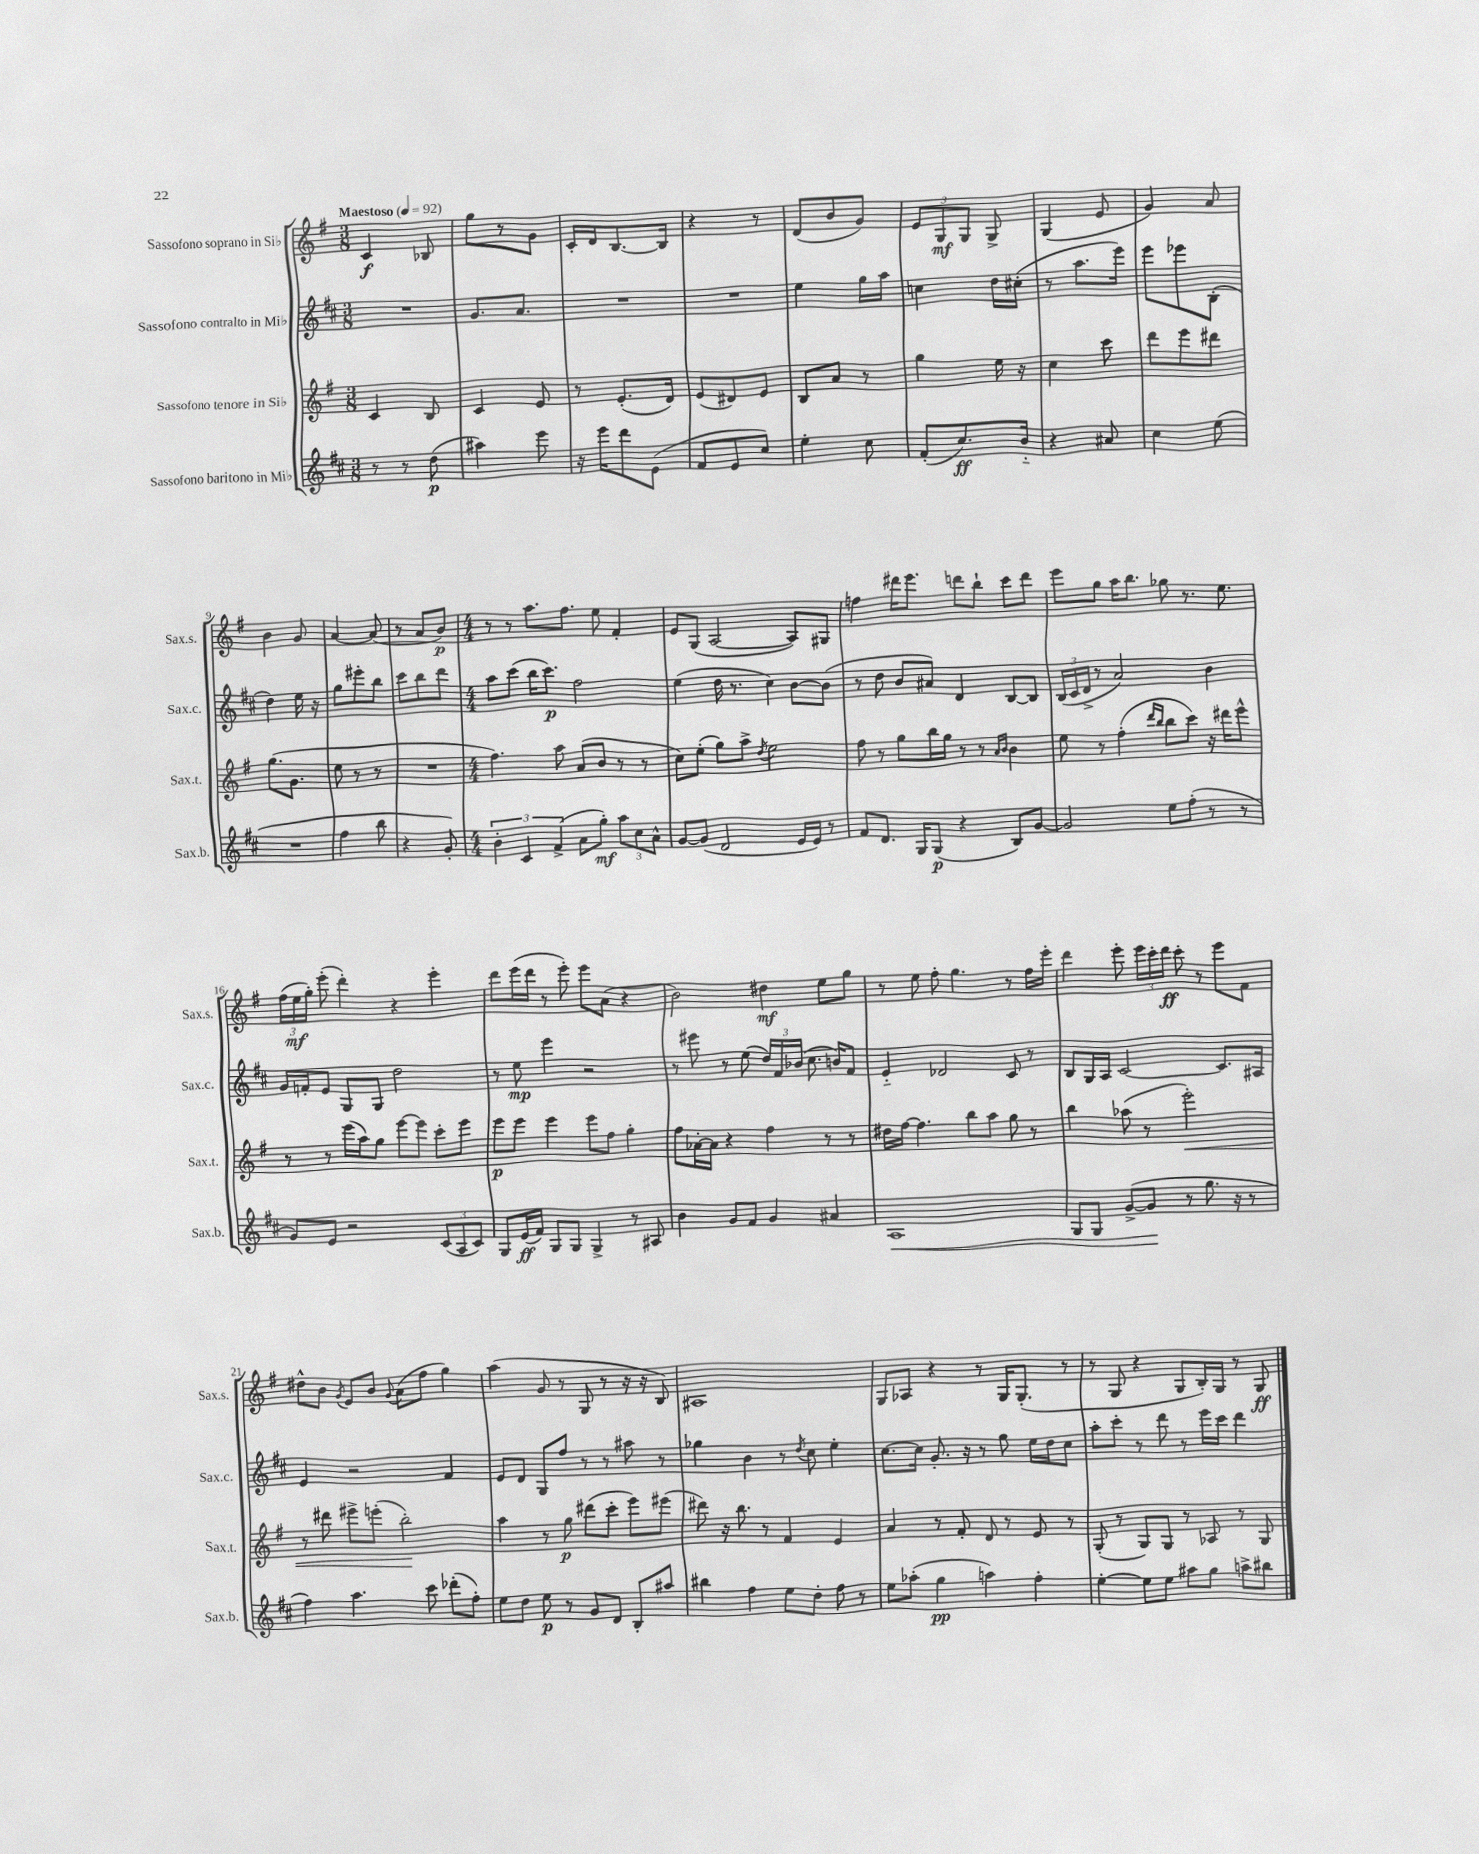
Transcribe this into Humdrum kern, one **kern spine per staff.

**kern	**dynam	**kern	**dynam	**kern	**dynam	**kern	**dynam
*part4	*part4	*part3	*part3	*part2	*part2	*part1	*part1
*staff4	*staff4	*staff3	*staff3	*staff2	*staff2	*staff1	*staff1
*I"Sassofono baritono in Mi♭	*	*I"Sassofono tenore in Si♭	*	*I"Sassofono contralto in Mi♭	*	*I"Sassofono soprano in Si♭	*
*I'Sax.b.	*	*I'Sax.t.	*	*I'Sax.c.	*	*I'Sax.s.	*
*clefG2	*	*clefG2	*	*clefG2	*	*clefG2	*
*k[f#c#]	*	*k[f#]	*	*k[f#c#]	*	*k[f#]	*
*M3/8	*	*M3/8	*	*M3/8	*	*M3/8	*
*MM92	*	*MM92	*	*MM92	*	*MM92	*
=1	=1	=1	=1	=1	=1	=1	=1
!	!	!	!	!	!	!LO:TX:a:B:t=Maestoso	!
8r	.	4c/	.	4.r	.	4c/	f
8r	.	.	.	.	.	.	.
(8dd\	p	8B/	.	.	.	8B-X/	.
=2	=2	=2	=2	=2	=2	=2	=2
4aa#X\)	.	4c/	.	8.g/L	.	8gg\L	.
.	.	.	.	.	.	8r	.
.	.	.	.	8.a/J	.	.	.
8eee\	.	8e/	.	.	.	8g\J	.
=3	=3	=3	=3	=3	=3	=3	=3
16r	.	8r	.	4.r	.	16c'/LL	.
16eee\KL	.	.	.	.	.	16d/J	.
8ddd\	.	(8.e'/L	.	.	.	[8.B/	.
(8e\J	.	.	.	.	.	.	.
.	.	16d/Jk)	.	.	.	16B/Jk]	.
=4	=4	=4	=4	=4	=4	=4	=4
8f#/L	.	(8e/L	.	4.r	.	4r	.
8e/	.	8d#X/)	.	.	.	.	.
8cc#/J)	.	8e/J	.	.	.	8r	.
=5	=5	=5	=5	=5	=5	=5	=5
4ee'\	.	8B/L	.	4ee\	.	(8d/L	.
.	.	8a/J	.	.	.	8b/	.
8cc#\	.	8r	.	16gg\LL	.	8g/J)	.
.	.	.	.	16aa\JJ	.	.	.
=6	=6	=6	=6	=6	=6	=6	=6
(8f#'/L	.	4gg\	.	4ccn\	.	12e/L	.
.	.	.	.	.	.	12G/	mf
8.cc#/)	ff	.	.	.	.	.	.
.	.	.	.	.	.	12G/J	.
.	.	16ee\	.	16dd\LL	.	8G^/	.
16b/Jk	.	16r	.	(16cc#X'\JJ	.	.	.
=7	=7	=7	=7	=7	=7	=7	=7
4r	.	4cc\	.	8r	.	(4G/	.
.	.	.	.	8.aa\L	.	.	.
8a#X/	.	8ccc\	.	.	.	8e/	.
.	.	.	.	16eee\Jk)	.	.	.
=8	=8	=8	=8	=8	=8	=8	=8
4cc#\	.	8ddd\L	.	8eee\L	.	4g/)	.
.	.	8eee\	.	8eee-X\	.	.	.
(8ee\	.	8ddd#X\J	.	(8B'\J	.	8a/	.
!!LO:LB:g=z
=9	=9	=9	=9	=9	=9	=9	=9
4.r	.	(8.gg\L	.	4dd\)	.	4b\	.
.	.	8.g\J	.	.	.	.	.
.	.	.	.	16ee\	.	8g/	.
.	.	.	.	16r	.	.	.
=10	=10	=10	=10	=10	=10	=10	=10
4ff#\	.	8ee\	.	8gg\L	.	[4a/	.
.	.	8r	.	8eee#X'\	.	.	.
8bb\	.	8r	.	8bb\J	.	(8a/]	.
=11	=11	=11	=11	=11	=11	=11	=11
4r	.	4.r	.	8ccc#\L	.	8r	.
.	.	.	.	8bb\	.	8a/L	.
8g'/)	.	.	.	8ddd\J	.	8b/J)	p
=12	=12	=12	=12	=12	=12	=12	=12
*M4/4	*	*M4/4	*	*M4/4	*	*M4/4	*
6b'\	.	4.ff#\)	.	8aa\L	.	8r	.
.	.	.	.	(8ccc#\J	.	8r	.
6c#/	.	.	.	.	.	.	.
.	.	.	.	16bb\KL	.	8.aa\L	.
.	.	.	.	8.ccc#\J)	p	.	.
(6f#^/	.	.	.	.	.	.	.
.	.	8aa\	.	.	.	.	.
.	.	.	.	.	.	8.ff#\J	.
8a\L	.	(8a/L	.	2ff#\	.	.	.
8gg'\J)	mf	8b/J	.	.	.	8ee\	.
12aa\L	.	8r	.	.	.	4f#'/	.
12cc#\	.	.	.	.	.	.	.
.	.	8r	.	.	.	.	.
12a^^\J	.	.	.	.	.	.	.
=13	=13	=13	=13	=13	=13	=13	=13
[8g/L	.	8cc\L)	.	(4ee\	.	8e/L	.
(8g/J]	.	(8ee'\J	.	.	.	(8G/J	.
2d/	.	8gg\L)	.	16dd\	.	[2A/	.
.	.	.	.	8.r	.	.	.
.	.	8aa^\J	.	.	.	.	.
.	.	8qdd/	.	.	.	.	.
.	.	2ee\	.	4cc#\)	.	.	.
16e/LL	.	.	.	[8b\L	.	8A/L])	.
16e/JJ)	.	.	.	.	.	.	.
8r	.	.	.	(8b\J]	.	8G#X/J	.
=14	=14	=14	=14	=14	=14	=14	=14
8f#/L	.	8ff#\	.	8r	.	4ffn\	.
8.d/J	.	8r	.	8dd\	.	.	.
.	.	8gg\L	.	8b/L	.	16ddd#X\KL	.
16G/KL	.	.	.	.	.	8.eee\J	.
(8G/J	p	16bb\L	.	8a#X/J)	.	.	.
.	.	16gg\JJ	.	.	.	.	.
4r	.	8r	.	4d/	.	8dddn\L	.
.	.	8r	.	.	.	8bb`\J	.
.	.	16qqa/LL	.	.	.	.	.
.	.	16qqb/JJ	.	.	.	.	.
8B/L)	.	4b\	.	[8B/L	.	8ccc\L	.
[8g/J	.	.	.	8B/J]	.	8ddd\J	.
=15	=15	=15	=15	=15	=15	=15	=15
2g/]	.	8ee\	.	(24B/LL	.	8eee\L	.
.	.	.	.	24c#/	.	.	.
.	.	.	.	24d^/JJ	.	.	.
.	.	8r	.	8r	.	8gg\J	.
.	.	(4ff#'\	.	2a/)	.	16aa\KL	.
.	.	.	.	.	.	8.bb\J	.
.	.	16qqddd/LL	.	.	.	.	.
.	.	16qqbb/JJ	.	.	.	.	.
8ee\L	.	8bb\L	.	.	.	8gg-X\	.
(8ff#'\J	.	8ccc\J)	.	.	.	8.r	.
8r	.	16r	.	4b\	.	.	.
.	.	16ddd#X\KL	.	.	.	8.ee\	.
8r	.	8eee^^\J	.	.	.	.	.
!!LO:LB:g=z
=16	=16	=16	=16	=16	=16	=16	=16
8g/L)	.	8r	.	16g/LL	.	(24ff#\LL	.
.	.	.	.	.	.	24ee\	mf
.	.	.	.	16fn'/J	.	.	.
.	.	.	.	.	.	24gg'\JJ)	.
8e/J	.	8r	.	8e/J	.	(8eee'\	.
2r	.	(16eee\LL	.	8G/L	.	4ddd'\)	.
.	.	16aa\J)	.	.	.	.	.
.	.	8gg\J	.	8G/J	.	.	.
.	.	[8eee\L	.	2dd\	.	4r	.
.	.	8eee\J]	.	.	.	.	.
(12c#/L	.	8ccc'\L	.	.	.	4eee'\	.
12A/	.	.	.	.	.	.	.
.	.	8eee\J	.	.	.	.	.
12c#/J)	.	.	.	.	.	.	.
=17	=17	=17	=17	=17	=17	=17	=17
8G/L	.	8eee\L	p	8r	.	8ddd\L	.
(16e/L	ff	8eee\J	.	8ee\	mp	(16eee\L	.
16f#/JJ)	.	.	.	.	.	16ddd\JJ	.
8G/L	.	4eee\	.	4eee\	.	8r	.
8G/J	.	.	.	.	.	8eee'\)	.
4G^/	.	8eee\L	.	2r	.	8eee\L	.
.	.	8ff#\J	.	.	.	(8a\J	.
8r	.	4gg'\	.	.	.	4r	.
8A#X/	.	.	.	.	.	.	.
=18	=18	=18	=18	=18	=18	=18	=18
4b\	.	8ff#\L	.	8r	.	2b\)	.
.	.	[16a-X'\L	.	8eee#X\	.	.	.
.	.	16a-\JJ]	.	.	.	.	.
8g/L	.	4r	.	8r	.	.	.
8f#/J	.	.	.	(8ee\	.	.	.
4g/	.	4ff#\	.	24dd/LL)	.	4dd#X\	mf
.	.	.	.	24f#/	.	.	.
.	.	.	.	(24b-X/JJ	.	.	.
.	.	.	.	8.cc#\	.	.	.
4a#X/	.	8r	.	.	.	8ee\L	.
.	.	.	.	16bn/KL)	.	.	.
.	.	8r	.	8f#/J	.	8gg\J	.
=19	=19	=19	=19	=19	=19	=19	=19
!	!LO:HP:b	!	!	!	!	!	!
1A	<	16dd#X\LL	.	4e/	.	8r	.
.	.	[16ff#\JJ	.	.	.	.	.
.	.	4.ff#\]	.	.	.	8ee\	.
.	.	.	.	2d-X/	.	8ff#'\	.
.	.	.	.	.	.	4.gg\	.
.	.	8bb\L	.	.	.	.	.
.	.	8aa\J	.	.	.	.	.
.	.	8gg\	.	8c#/	.	8r	.
.	.	8r	.	8r	.	16ff#\LL	.
.	.	.	.	.	.	16eee'\JJ	.
=20	=20	=20	=20	=20	=20	=20	=20
8G/L	.	4bb\	.	8B/L	.	4ddd\	.
8G/J	.	.	.	16G/L	.	.	.
.	.	.	.	16A/JJ	.	.	.
([8g^/L	.	(8aa-X\	.	[2c#/	.	8eee'\	.
8g/J]	.	8r	.	.	.	24eee\LL	.
.	.	.	.	.	.	24ccc'\	.
.	.	.	.	.	.	24ddd\JJ	ff
!	!	!	!LO:HP:b	!	!	!	!
8r	[	2eee'\)	<	.	.	8ccc'\	.
8.gg\	.	.	.	.	.	8r	.
.	.	.	.	8.c#/L]	.	8eee\L	.
16r	.	.	.	.	.	.	.
8r	.	.	.	.	.	8f#\J	.
.	.	.	.	16A#X/Jk	.	.	.
!!LO:LB:g=z
=21	=21	=21	=21	=21	=21	=21	=21
4ff#\)	.	8r	.	4e/	.	8dd#X^^\L	.
.	.	8ddd#X\	.	.	.	8b\J	.
.	.	.	.	.	.	8qg/	.
4.aa\	.	8eee#X^\L	.	2r	.	8e/L	.
.	.	(8eeen'\J	.	.	.	8b/J	.
.	.	.	.	.	.	8qqg/	.
.	.	2bb'\)	.	.	.	(8a\L	.
8ccc#\	.	.	.	.	.	8ff#\J	.
(8ddd-X'\L	.	.	.	4f#/	.	4gg\)	.
8ff#'\J)	.	.	.	.	.	.	.
.	.	.	[	.	.	.	.
=22	=22	=22	=22	=22	=22	=22	=22
8ee\L	.	4aa\	.	8e/L	.	(4aa\	.
8dd\J	.	.	.	8d/J	.	.	.
8ee\	p	8r	.	8G/L	.	8g/	.
8r	.	8gg\	p	8ff#/J	.	8r	.
8g/L	.	(8ddd#X\L	.	8r	.	8G/	.
8d/J	.	8ccc'\J	.	8r	.	8r	.
8B'/L	.	8eee\L)	.	8aa#X\	.	16r	.
.	.	.	.	.	.	16r	.
8aa#X/J	.	(8eee#X\J	.	8r	.	8B/)	.
=23	=23	=23	=23	=23	=23	=23	=23
4bb#X\	.	8ddd#X\)	.	4gg-X\	.	1A#X	.
.	.	16r	.	.	.	.	.
.	.	8.bb\	.	.	.	.	.
4ff#\	.	.	.	4b\	.	.	.
.	.	8r	.	.	.	.	.
8ee\L	.	4f#/	.	8r	.	.	.
.	.	.	.	8qdd/	.	.	.
8dd'\J	.	.	.	8cc#\	.	.	.
8ff#\	.	4e/	.	4ee'\	.	.	.
8r	.	.	.	.	.	.	.
=24	=24	=24	=24	=24	=24	=24	=24
8ee\L	.	4a/	.	[8.cc#\L	.	8G/L	.
(8aa-X'\J	.	.	.	.	.	8A-X/J	.
.	.	.	.	16cc#\Jk]	.	.	.
4gg\	pp	8r	.	8.g'/	.	4r	.
.	.	8f#'/	.	.	.	.	.
.	.	.	.	16r	.	.	.
4aan\)	.	8d/	.	8r	.	8r	.
.	.	8r	.	8gg\	.	16G/KL	.
.	.	.	.	.	.	(8.G'/J	.
4ff#'\	.	8e/	.	16ee\LL	.	.	.
.	.	.	.	16dd\J	.	.	.
.	.	8r	.	8cc#\J	.	8r	.
=25	=25	=25	=25	=25	=25	=25	=25
[4ee'\	.	(8G'/	.	8aa'\L	.	8r	.
.	.	8r	.	8ccc#'\J	.	8G/	.
8ee\L]	.	8G/L)	.	8r	.	4r	.
8ee\J	.	8G/J	.	8ddd\	.	.	.
8aa#X\L	.	8r	.	8r	.	8G/L	.
8gg\J	.	8A-X/	.	16eee\LL	.	16B'/L)	.
.	.	.	.	16ccc#\JJ	.	16G/JJ	.
8aan^\L	.	8r	.	4ddd\	.	8r	.
8bb#X\J	.	8G/	.	.	.	8G/	ff
==	==	==	==	==	==	==	==
*-	*-	*-	*-	*-	*-	*-	*-
